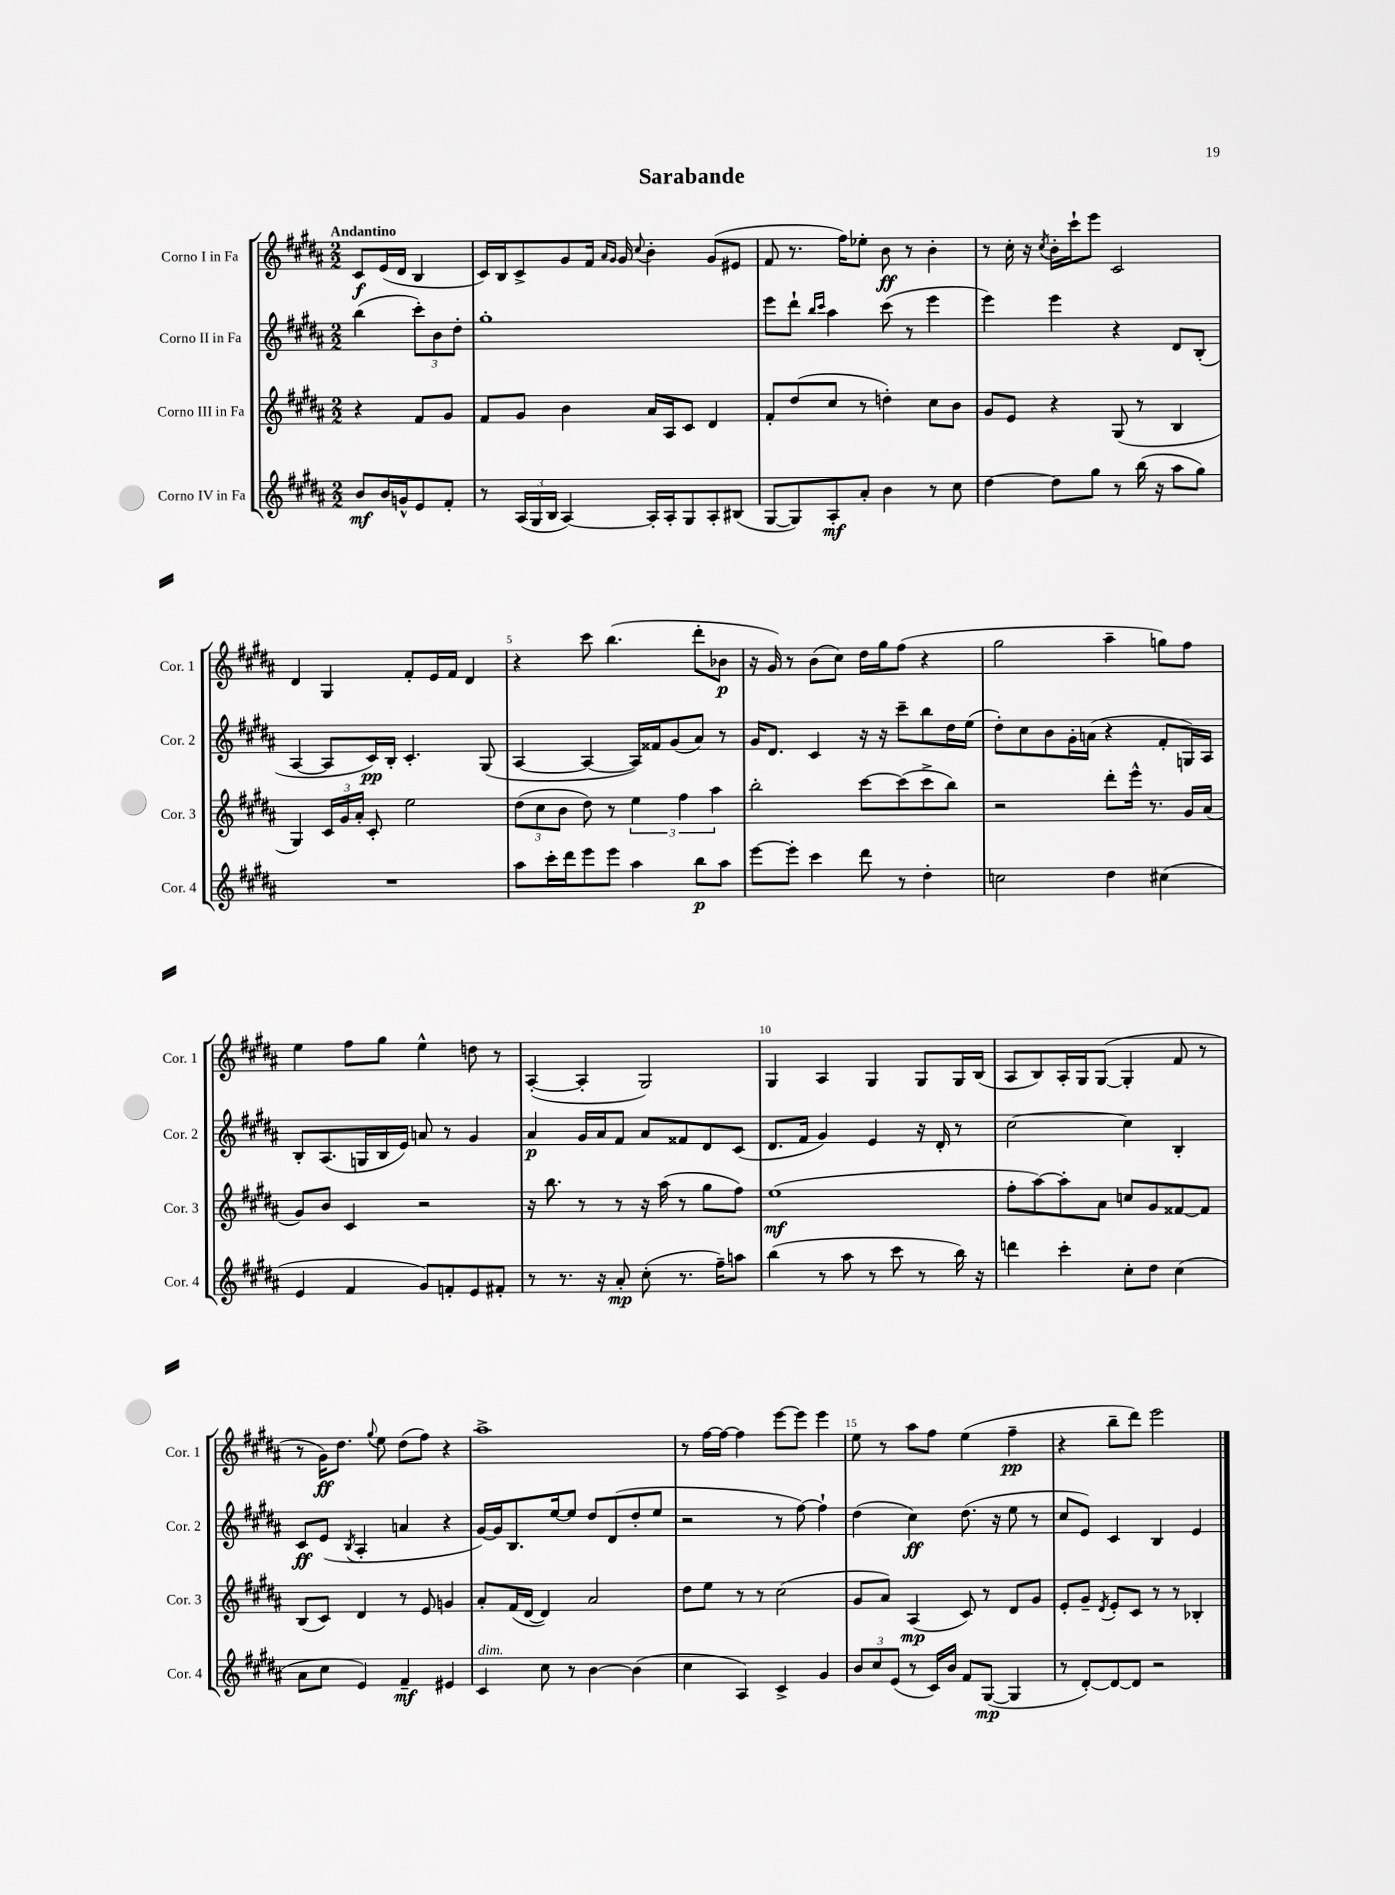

**kern	**dynam	**kern	**dynam	**kern	**dynam	**kern	**dynam
*part4	*part4	*part3	*part3	*part2	*part2	*part1	*part1
*staff4	*staff4	*staff3	*staff3	*staff2	*staff2	*staff1	*staff1
*I"Corno IV in Fa	*	*I"Corno III in Fa	*	*I"Corno II in Fa	*	*I"Corno I in Fa	*
*I'Cor. 4	*	*I'Cor. 3	*	*I'Cor. 2	*	*I'Cor. 1	*
*clefG2	*	*clefG2	*	*clefG2	*	*clefG2	*
*k[f#c#g#d#a#]	*	*k[f#c#g#d#a#]	*	*k[f#c#g#d#a#]	*	*k[f#c#g#d#a#]	*
*M2/2	*	*M2/2	*	*M2/2	*	*M2/2	*
=	=	=	=	=	=	=	=
!	!	!	!	!	!	!LO:TX:a:B:t=Andantino	!
8b/L	mf	4r	.	(4bb\	.	8c#/L	f
16b/L	.	.	.	.	.	(16e/L	.
16gn^^/J	.	.	.	.	.	16d#/JJ	.
8e/	.	8f#/L	.	12ccc#'\L)	.	4B/	.
.	.	.	.	12b\	.	.	.
8f#'/J	.	8g#/J	.	.	.	.	.
.	.	.	.	12dd#'\J	.	.	.
=1	=1	=1	=1	=1	=1	=1	=1
8r	.	8f#/L	.	1gg#'	.	16c#/LL)	.
.	.	.	.	.	.	16B/J	.
(24A#/LL	.	8g#/J	.	.	.	8c#^/	.
24G#/	.	.	.	.	.	.	.
24B/JJ	.	.	.	.	.	.	.
[4A#/)	.	4b\	.	.	.	8g#/	.
.	.	.	.	.	.	16f#/Jk	.
.	.	.	.	.	.	16qqa#/LL	.
.	.	.	.	.	.	16qqg#/JJ	.
.	.	.	.	.	.	16g#/	.
.	.	.	.	.	.	8qqcc#/	.
16A#'/LL]	.	16a#/LL	.	.	.	4b'\	.
16A#'/J	.	16A#/J	.	.	.	.	.
8G#/	.	8c#/J	.	.	.	.	.
8A#'/	.	4d#/	.	.	.	(8g#/L	.
(8B#X/J	.	.	.	.	.	8e#X/J	.
=2	=2	=2	=2	=2	=2	=2	=2
[8G#/L	.	8f#'/L	.	8eee\L	.	8f#/	.
8G#/])	.	(8dd#/	.	8ddd#`\J	.	8.r	.
.	.	.	.	16qqbb/LL	.	.	.
.	.	.	.	16qqccc#/JJ	.	.	.
8A#'/	mf	8cc#/J	.	4aa#\	.	.	.
.	.	.	.	.	.	16ff#\KL)	.
8a#'/J	.	8r	.	.	.	8ee-X'\J	.
4b\	.	4ddn'\)	.	(8ccc#\	.	8b\	ff
.	.	.	.	8r	.	8r	.
8r	.	8cc#\L	.	4eee\	.	4b'\	.
8cc#\	.	8b\J	.	.	.	.	.
=3	=3	=3	=3	=3	=3	=3	=3
[4dd#\	.	8g#/L	.	4eee\)	.	8r	.
.	.	8e/J	.	.	.	16cc#'\	.
.	.	.	.	.	.	16r	.
.	.	.	.	.	.	8qcc#/	.
8dd#\L]	.	4r	.	4eee\	.	16b'\LL	.
.	.	.	.	.	.	16ccc#`\J	.
8gg#\J	.	.	.	.	.	8eee\J	.
8r	.	(8G#/	.	4r	.	2c#/	.
(16bb\	.	8r	.	.	.	.	.
16r	.	.	.	.	.	.	.
8aa#\L	.	4B/	.	8d#/L	.	.	.
8gg#\J)	.	.	.	(8B'/J	.	.	.
!!LO:LB:g=z
=4	=4	=4	=4	=4	=4	=4	=4
1r	.	4G#/)	.	[4A#/	.	4d#/	.
.	.	24c#/LL	.	8A#/L]	.	4G#/	.
.	.	24g#/	.	.	.	.	.
.	.	24a#'/JJ	.	.	.	.	.
.	.	8c#'/	.	16c#/L)	pp	.	.
.	.	.	.	16B'/JJ	.	.	.
.	.	2ee\	.	4.c#'/	.	8f#'/L	.
.	.	.	.	.	.	16e/L	.
.	.	.	.	.	.	16f#/JJ	.
.	.	.	.	.	.	4d#/	.
.	.	.	.	(8G#/	.	.	.
=5	=5	=5	=5	=5	=5	=5	=5
8aa#\L	.	(12dd#\L	.	[4A#/	.	4r	.
.	.	12cc#\	.	.	.	.	.
16ccc#'\L	.	.	.	.	.	.	.
.	.	12b\J	.	.	.	.	.
16ddd#\J	.	.	.	.	.	.	.
8eee\	.	8dd#\)	.	4A#/_	.	8ccc#\	.
8eee\J	.	8r	.	.	.	(4.bb\	.
4aa#\	.	6ee\	.	16A#/LL])	.	.	.
.	.	.	.	16f##X/J	.	.	.
.	.	.	.	(8g#/	.	.	.
.	.	6ff#\	.	.	.	.	.
8bb\L	p	.	.	8a#/J)	.	8ddd#'\L	.
.	.	6aa#\	.	.	.	.	.
8aa#\J	.	.	.	8r	.	8b-X\J	p
=6	=6	=6	=6	=6	=6	=6	=6
[8eee\L	.	2bb'\	.	16g#/KL	.	16r	.
.	.	.	.	8.d#/J	.	16g#/)	.
8eee'\J]	.	.	.	.	.	8r	.
4ccc#\	.	.	.	4c#/	.	(8b\L	.
.	.	.	.	.	.	8cc#\J)	.
8ddd#\	.	[8ccc#\L	.	16r	.	16dd#\LL	.
.	.	.	.	16r	.	16gg#\J	.
8r	.	(8ccc#\]	.	8ccc#~\L	.	(8ff#\J	.
4dd#'\	.	8ccc#^\	.	8bb\	.	4r	.
.	.	8bb\J)	.	16dd#\L	.	.	.
.	.	.	.	(16ee\JJ	.	.	.
=7	=7	=7	=7	=7	=7	=7	=7
2ccn\	.	2r	.	8dd#'\L)	.	2gg#\	.
.	.	.	.	8cc#\	.	.	.
.	.	.	.	8b\	.	.	.
.	.	.	.	16g#'\L	.	.	.
.	.	.	.	(16an\JJ	.	.	.
4dd#\	.	8ddd#'\L	.	4r	.	4aa#~\	.
.	.	16eee^^\Jk	.	.	.	.	.
.	.	8.r	.	.	.	.	.
(4cc#X\	.	.	.	8f#'/L	.	8ggn\L)	.
.	.	16g#/LL	.	16Gn/L)	.	8ff#\J	.
.	.	(16a#/JJ	.	16A#/JJ	.	.	.
!!LO:LB:g=z
=8	=8	=8	=8	=8	=8	=8	=8
4e/	.	8g#/L)	.	8B'/L	.	4ee\	.
.	.	8b/J	.	(8.A#/	.	.	.
4f#/	.	4c#/	.	.	.	8ff#\L	.
.	.	.	.	16Gn/L	.	.	.
.	.	.	.	16B/	.	8gg#\J	.
.	.	.	.	16e/JJ)	.	.	.
8g#/L)	.	2r	.	8an/	.	4ee^^\	.
8fn'/	.	.	.	8r	.	.	.
8e/	.	.	.	4g#/	.	8ddn\	.
8f#X'/J	.	.	.	.	.	8r	.
=9	=9	=9	=9	=9	=9	=9	=9
8r	.	16r	.	4a#/	p	([4A#'/	.
.	.	8.bb\	.	.	.	.	.
8.r	.	.	.	.	.	.	.
.	.	8r	.	16g#/LL	.	4A#'/]	.
16r	.	.	.	16a#/J	.	.	.
8a#'/	mp	8r	.	8f#/J	.	.	.
(8cc#'\	.	16r	.	8a#/L	.	2G#/)	.
.	.	(16aa#\	.	.	.	.	.
8.r	.	8r	.	8f##X/	.	.	.
.	.	8gg#\L	.	8d#/	.	.	.
16ff#~\KL)	.	.	.	.	.	.	.
8aan\J	.	8ff#\J)	.	(8c#/J	.	.	.
=10	=10	=10	=10	=10	=10	=10	=10
(4bb\	.	(1ee	mf	8.d#/L	.	4G#/	.
.	.	.	.	16f#/Jk	.	.	.
8r	.	.	.	4g#/)	.	4A#/	.
8aa#\	.	.	.	.	.	.	.
8r	.	.	.	4e/	.	4G#/	.
8ccc#\	.	.	.	.	.	.	.
8r	.	.	.	16r	.	8G#/L	.
.	.	.	.	16d#'/	.	.	.
16bb\)	.	.	.	8r	.	16G#/L	.
16r	.	.	.	.	.	(16B/JJ	.
=11	=11	=11	=11	=11	=11	=11	=11
4dddn\	.	8ff#'\L	.	[2cc#\	.	8A#/L	.
.	.	[8aa#\)	.	.	.	8B/)	.
4ccc#'\	.	8aa#'\]	.	.	.	16A#'/L	.
.	.	.	.	.	.	16G#/J	.
.	.	8a#\J	.	.	.	([8G#/J	.
8cc#'\L	.	8ccn/L	.	4cc#\]	.	4G#'/]	.
8dd#\J	.	8g#/	.	.	.	.	.
(4cc#\	.	[8f##X/	.	4B'/	.	8f#/	.
.	.	8f##/J]	.	.	.	8r	.
!!LO:LB:g=z
=12	=12	=12	=12	=12	=12	=12	=12
8a#\L	.	(8B/L	.	8c#/L	ff	8r	.
8cc#\J	.	8c#/J)	.	(8e/J	.	16g#\KL)	ff
.	.	.	.	.	.	8.dd#\J	.
.	.	.	.	8qB/	.	.	.
4e/)	.	4d#/	.	4A#'/	.	.	.
.	.	.	.	.	.	8qqgg#/	.
.	.	.	.	.	.	8ee\	.
4f#~/	mf	8r	.	4an/	.	(8dd#\L	.
.	.	8e/	.	.	.	8ff#\J)	.
4e#X/	.	4gn/	.	4r	.	4r	.
=13	=13	=13	=13	=13	=13	=13	=13
!LO:TX:a:i:t=dim.	!	!	!	!	!	!	!
4c#/	.	8a#'/L	.	[16g#/LL)	.	1aa#^	.
.	.	.	.	16g#/J]	.	.	.
.	.	(16f#/L	.	8.B/	.	.	.
.	.	[16d#/JJ	.	.	.	.	.
8cc#\	.	4d#/])	.	.	.	.	.
.	.	.	.	[16ee/k	.	.	.
8r	.	.	.	8ee/J]	.	.	.
[4b\	.	2a#/	.	8dd#/L	.	.	.
.	.	.	.	(8d#/	.	.	.
(4b\]	.	.	.	8dd#'/	.	.	.
.	.	.	.	8ee/J	.	.	.
=14	=14	=14	=14	=14	=14	=14	=14
4cc#\	.	8dd#\L	.	2r	.	8r	.
.	.	8ee\J	.	.	.	[16ff#\LL	.
.	.	.	.	.	.	16ff#\JJ_	.
4A#/)	.	8r	.	.	.	4ff#\]	.
.	.	8r	.	.	.	.	.
4c#^/	.	(2cc#\	.	8r	.	[8eee\L	.
.	.	.	.	[8ff#\)	.	8eee\J]	.
4g#/	.	.	.	4ff#`\]	.	4eee\	.
=15	=15	=15	=15	=15	=15	=15	=15
12b/L	.	8g#/L	.	(4dd#\	.	8ee\	.
12cc#/	.	.	.	.	.	.	.
.	.	8a#/J)	.	.	.	8r	.
(12e/J	.	.	.	.	.	.	.
8r	.	(4A#/	mp	4cc#\)	ff	8aa#\L	.
16c#/LL)	.	.	.	.	.	8ff#\J	.
16b/JJ	.	.	.	.	.	.	.
8f#/L	.	8c#/)	.	(8.dd#\	.	(4ee\	.
([8G#/J	mp	8r	.	.	.	.	.
.	.	.	.	16r	.	.	.
4G#/]	.	8d#/L	.	8ee\	.	4ff#~\	pp
.	.	8g#/J	.	8r	.	.	.
=16	=16	=16	=16	=16	=16	=16	=16
8r	.	8e'/L	.	8cc#/L	.	4r	.
[8d#'/L)	.	8g#~/J	.	8e/J)	.	.	.
.	.	8qd#/	.	.	.	.	.
8d#/_	.	8e'/L	.	4c#/	.	8bb~\L	.
8d#/J]	.	8c#/J	.	.	.	8ddd#\J)	.
2r	.	8r	.	4B/	.	2eee\	.
.	.	8r	.	.	.	.	.
.	.	4B-X'/	.	4e/	.	.	.
==	==	==	==	==	==	==	==
*-	*-	*-	*-	*-	*-	*-	*-
